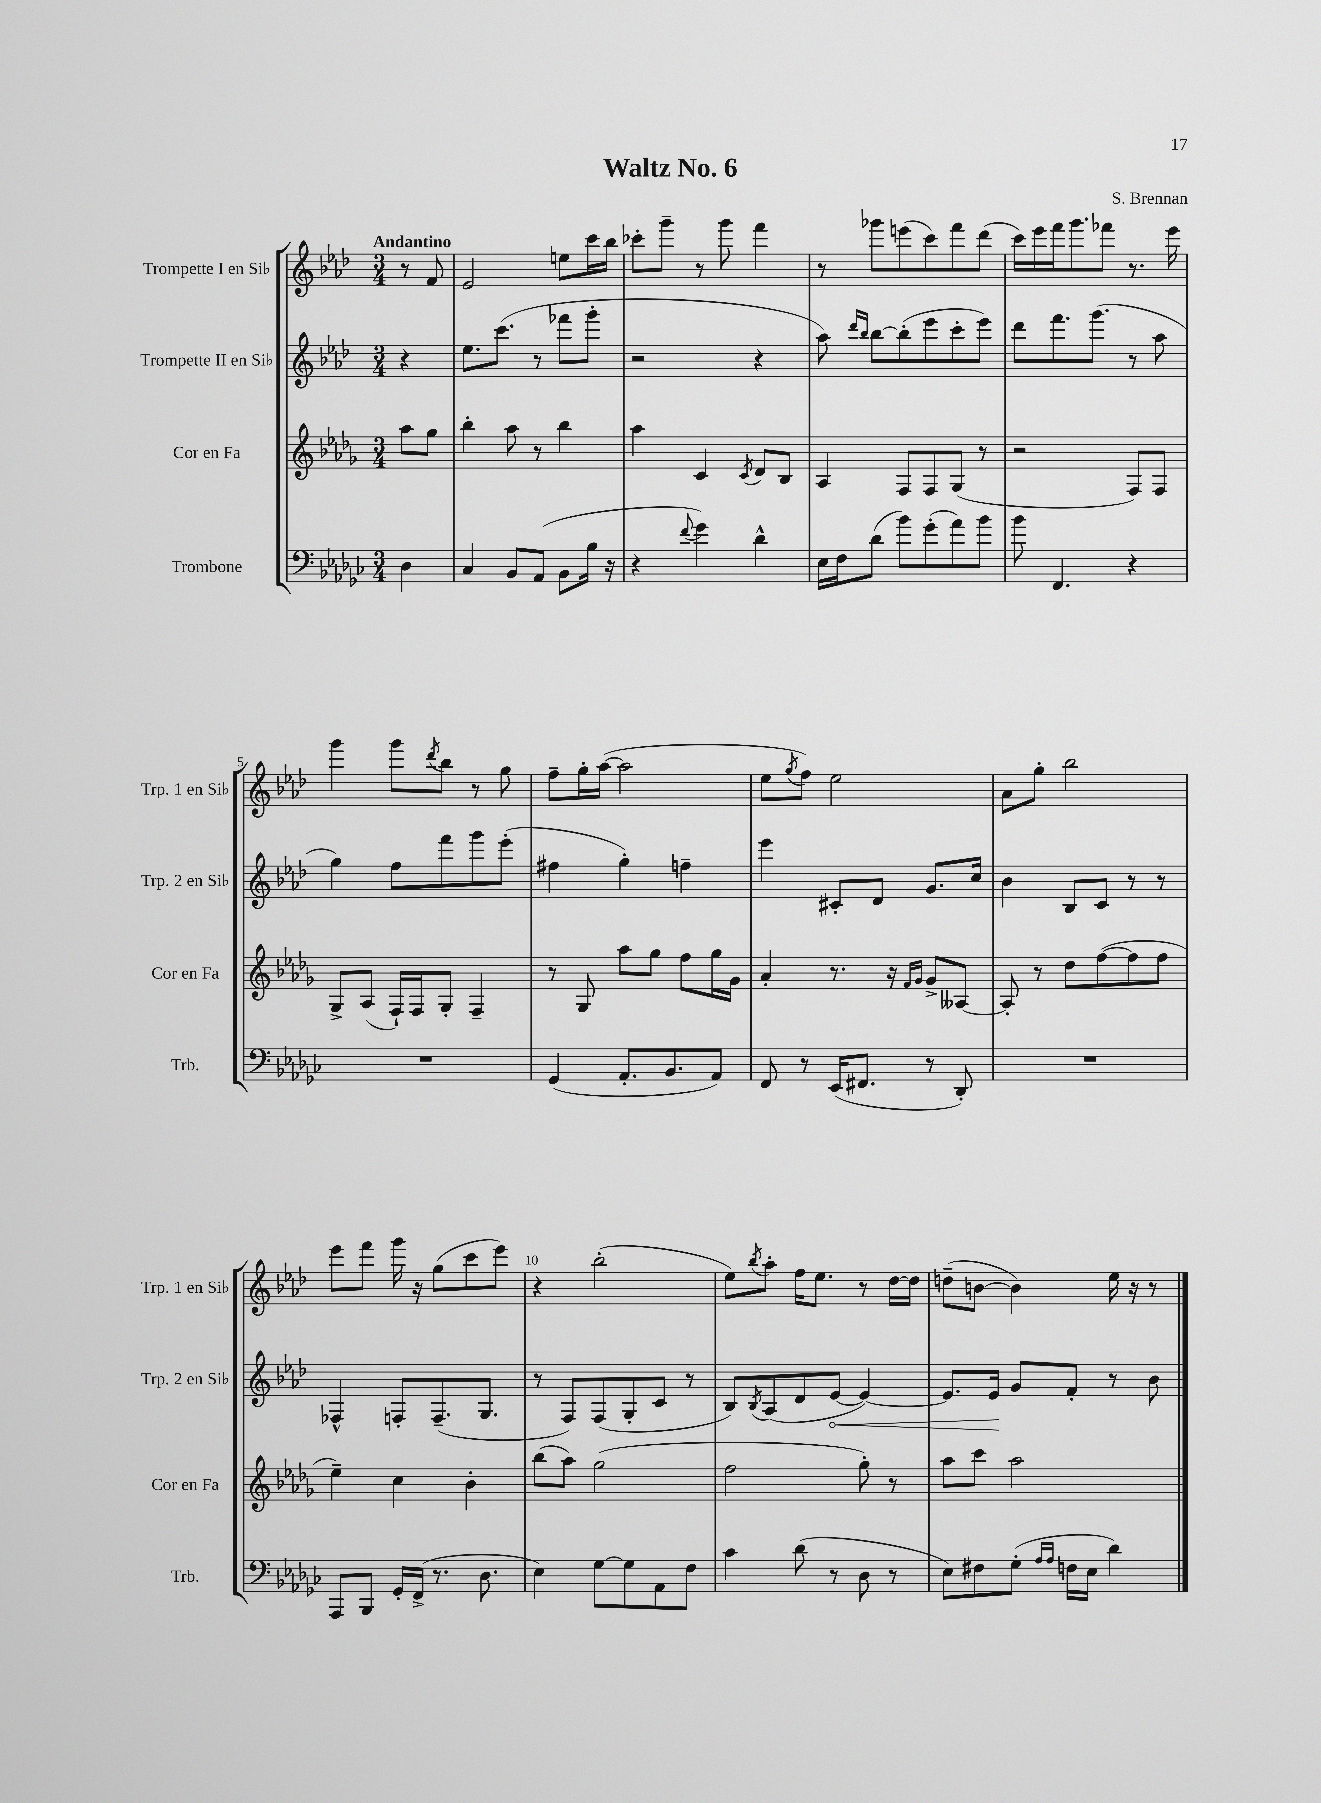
\header { title = "Waltz No. 6" composer = "S. Brennan" }
<<
\new StaffGroup <<
\new Staff = "s0" \with { instrumentName = "Trompette I en Sib" shortInstrumentName = "Trp. 1 en Sib" } {
    \clef treble \key aes \major \numericTimeSignature \time 3/4 \partial 4 \tempo "Andantino"
    r8 f'8 |
    ees'2 e''8 c'''16 bes''16 |
    ces'''8-. g'''8-- r8 g'''8 f'''4 |
    r8 ges'''8 e'''8( c'''8) f'''8 des'''8( |
    c'''16) ees'''16 f'''16 g'''8. fes'''8 r8. ees'''16 |
    g'''4 g'''8 \acciaccatura { des'''8 } bes''8 r8 g''8 |
    f''8-- g''16-. aes''16~( aes''2 |
    ees''8 \acciaccatura { g''8 } f''8) ees''2 |
    aes'8 g''8-. bes''2 |
    ees'''8 f'''8 g'''16 r16 g''8( c'''8 ees'''8) |
    r4 bes''2-.( |
    ees''8) \acciaccatura { bes''8 } aes''8-. f''16 ees''8. r8 des''16~ des''16 |
    d''8--( b'8~ b'4) ees''16 r16 r8 \bar "|." |
}
\new Staff = "s1" \with { instrumentName = "Trompette II en Sib" shortInstrumentName = "Trp. 2 en Sib" } {
    \clef treble \key aes \major \numericTimeSignature \time 3/4 \partial 4
    r4 |
    ees''8. c'''8.( r8 fes'''8 g'''8-. |
    r2 r4 |
    aes''8) \grace { des'''16 bes''16 } bes''8~ bes''8-.( ees'''8 c'''8-. ees'''8) |
    des'''8 f'''8. g'''8.( r8 aes''8 |
    g''4) f''8 f'''8 g'''8 ees'''8-.( |
    fis''4 g''4-.) f''4-- |
    ees'''4 cis'8-. des'8 g'8. c''16 |
    bes'4 bes8 c'8 r8 r8 |
    fes4-^ f8-. f8.--( g8. |
    r8 f8) f8( g8-. c'8 r8 |
    bes8) \acciaccatura { bes8 } aes8( des'8 \once \override Hairpin.circled-tip = ##t ees'8~\< ees'4~) |
    ees'8. ees'16\! g'8 f'8-. r8 bes'8 \bar "|." |
}
\new Staff = "s2" \with { instrumentName = "Cor en Fa" shortInstrumentName = "Cor en Fa" } {
    \clef treble \key des \major \numericTimeSignature \time 3/4 \partial 4
    aes''8 ges''8 |
    bes''4-. aes''8 r8 bes''4 |
    aes''4 c'4 \acciaccatura { c'8 } des'8 bes8 |
    aes4 f8 f8 ges8( r8 |
    r2 f8) f8 |
    ges8-> aes8( f16-!) f16 ges8-. f4-- |
    r8 ges8 aes''8 ges''8 f''8 ges''16 ges'16 |
    aes'4-. r8. r16 \grace { f'16 ges'16 } ges'8-> aeses8~ |
    aeses8-. r8 des''8 f''8~( f''8 f''8 |
    ees''4--) c''4 bes'4-. |
    bes''8( aes''8) ges''2( |
    f''2 ges''8-.) r8 |
    aes''8 c'''8 aes''2 \bar "|." |
}
\new Staff = "s3" \with { instrumentName = "Trombone" shortInstrumentName = "Trb." } {
    \clef bass \key ges \major \numericTimeSignature \time 3/4 \partial 4
    des4 |
    ces4 bes,8 aes,8( bes,8 bes16 r16 |
    r4 \appoggiatura { f'8 } ges'4) des'4-^ |
    ees16 f16 des'8( bes'8) ges'8-.( aes'8) bes'8 |
    bes'8 f,4. r4 |
    R2. |
    ges,4( aes,8.-. bes,8. aes,8) |
    f,8 r8 ees,16( fis,8. r8 des,8-.) |
    R2. |
    aes,,8 bes,,8 ges,16-. f,16->( r8. des8. |
    ees4) ges8~ ges8 aes,8 f8 |
    ces'4 des'8( r8 des8 r8 |
    ees8) fis8 ges8-.( \grace { aes16 aes16 } f16 ees16 des'4) \bar "|." |
}
>>
>>
\layout { \context { \Score \override BarNumber.break-visibility = ##(#f #t #t) barNumberVisibility = #(every-nth-bar-number-visible 5) } }
